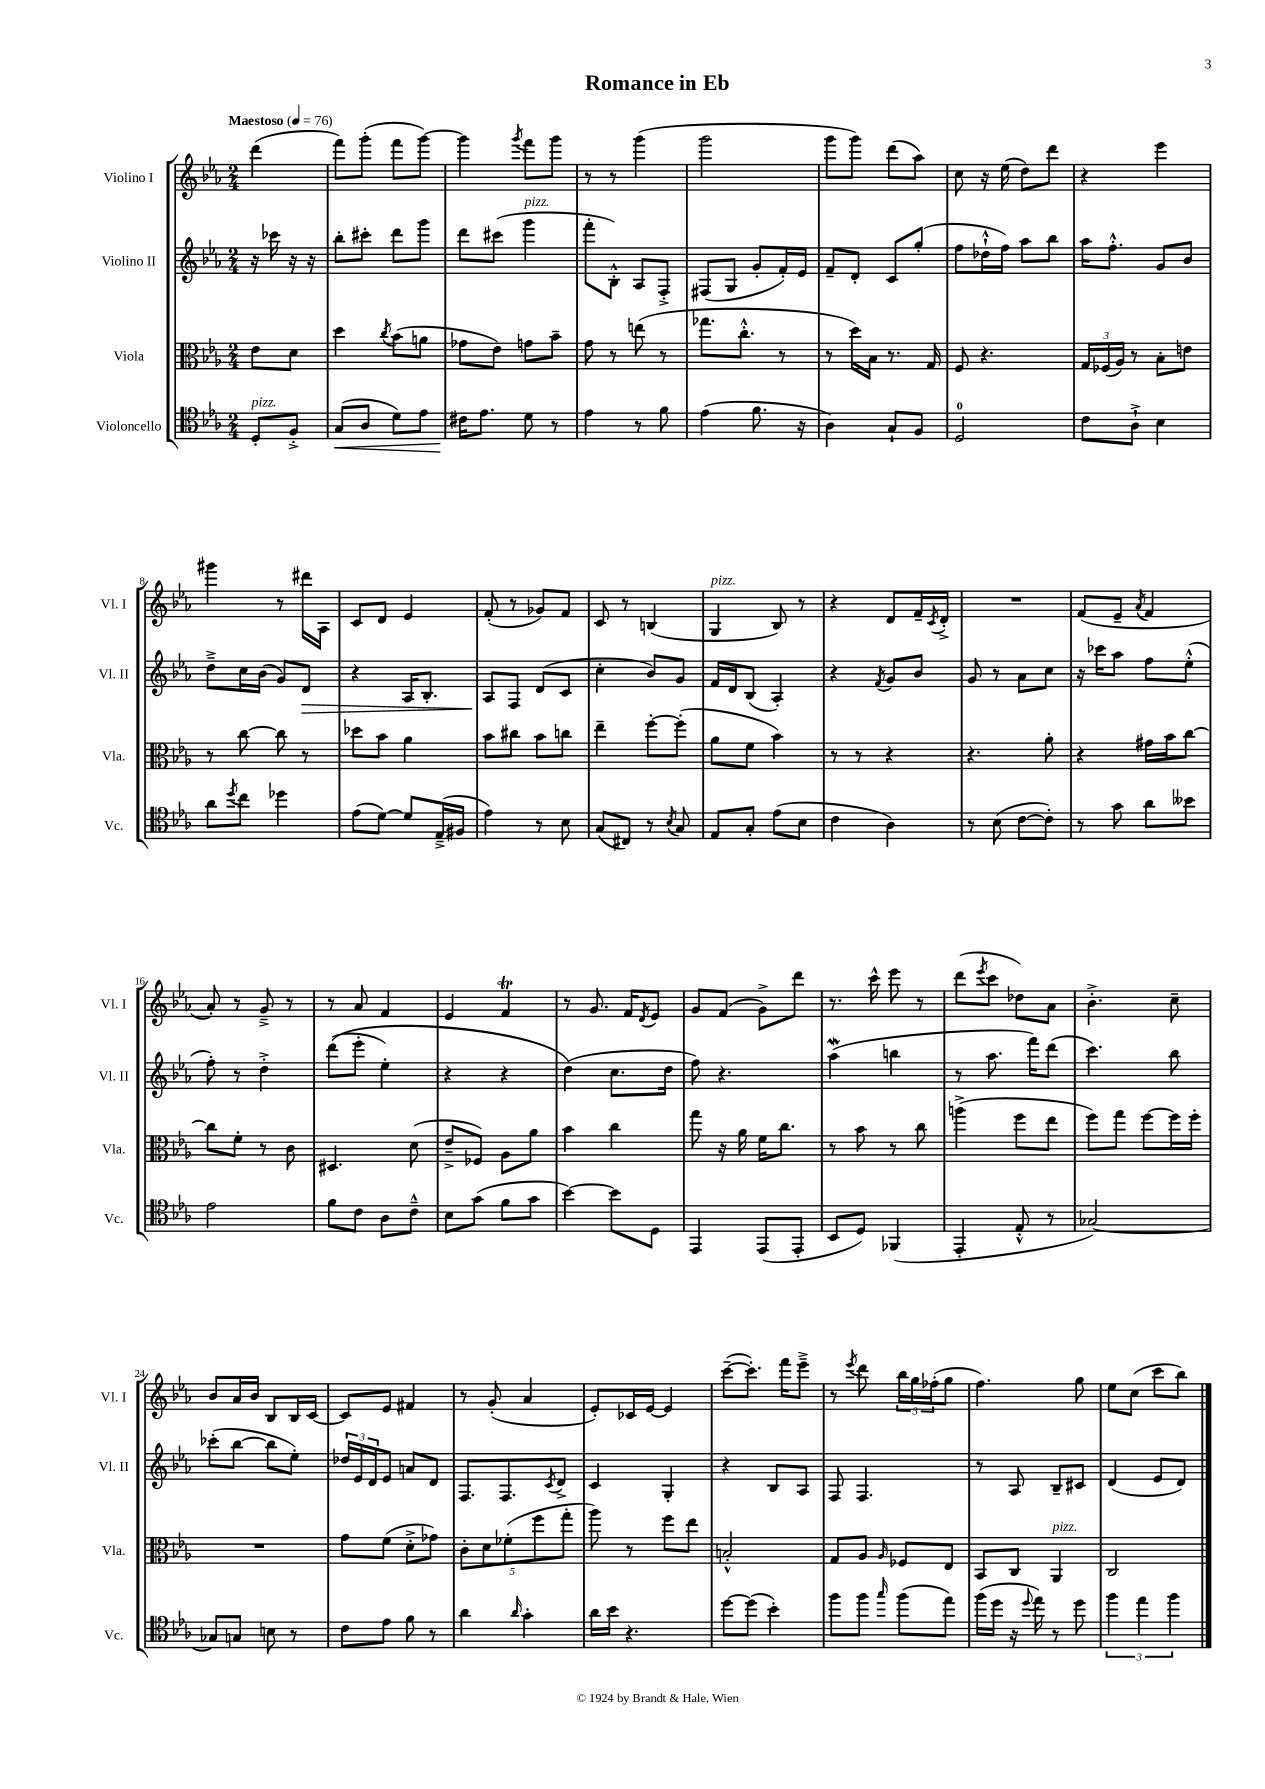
\header { title = "Romance in Eb" }
<<
\new StaffGroup <<
\new Staff = "s0" \with { instrumentName = "Violino I" shortInstrumentName = "Vl. I" } {
    \clef treble \key ees \major \numericTimeSignature \time 2/4 \partial 4 \tempo "Maestoso" 4 = 76
    d'''4( |
    f'''8) g'''8-.( f'''8 g'''8~) |
    g'''4 \acciaccatura { g'''8 } f'''8 g'''8 |
    r8 r8 g'''4( |
    g'''2 |
    g'''8 g'''8) d'''8( aes''8) |
    c''8 r16 ees''16( d''8) d'''8 |
    r4 ees'''4 |
    gis'''4 r8 dis'''16 aes16 |
    c'8 d'8 ees'4 |
    f'8-.( r8 ges'8) f'8 |
    c'8 r8 b4( |
    g4^\markup { \italic "pizz." } bes8) r8 |
    r4 d'8 f'16-- \acciaccatura { c'8 } d'16-.-> |
    R2 |
    f'8( ees'8-- \acciaccatura { aes'8 } f'4 |
    aes'8-.) r8 g'8---> r8 |
    r8 aes'8 f'4 |
    ees'4 f'4\trill |
    r8 g'8. f'16 \acciaccatura { d'8 } ees'8 |
    g'8 f'8( g'8->) d'''8 |
    r8. c'''16-^ ees'''8 r8 |
    d'''8( \acciaccatura { ees'''8 } c'''8 des''8) aes'8 |
    bes'4.-.-> c''8-- |
    bes'8 aes'16 bes'16 bes8 bes16 c'16~ |
    c'8 ees'8 fis'4 |
    r8 g'8-.( aes'4 |
    ees'8-.) ces'16 ees'16~ ees'4 |
    c'''8~--( c'''8.-.) f'''16 ees'''8---> |
    r8 \acciaccatura { ees'''8 } d'''8 \tuplet 3/2 { bes''16 g''16 fes''16-.( } g''8 |
    f''4.) g''8 |
    ees''8 c''8( c'''8 bes''8) \bar "|." |
}
\new Staff = "s1" \with { instrumentName = "Violino II" shortInstrumentName = "Vl. II" } {
    \clef treble \key ees \major \numericTimeSignature \time 2/4 \partial 4
    r16 ces'''16 r16 r16 |
    bes''8-. cis'''8-. d'''8 g'''8 |
    d'''8 cis'''8( g'''4^\markup { \italic "pizz." } |
    f'''8-. bes8-.-^) aes8 f8-.-> |
    fis8( g8 g'8-. f'16-.) ees'16 |
    f'8-- d'8-. c'8 g''8-.( |
    f''8 des''16-!-^ f''16) aes''8 bes''8 |
    aes''16 f''8.-.-^ g'8 bes'8 |
    d''8---> c''16 bes'16( g'8) d'8\> |
    r4 aes16 bes8.-. |
    aes8\! f8 d'8( c'8 |
    c''4-. bes'8) g'8 |
    f'16 d'16 bes8( aes4-.) |
    r4 \acciaccatura { f'8 } g'8 bes'8 |
    g'8 r8 aes'8 c''8 |
    r16 ces'''16 aes''8 f''8 ees''8-.-^( |
    f''8-.) r8 d''4-.-> |
    d'''8(\( ees'''8-. ees''4-.) |
    r4 r4 |
    d''4(\) c''8. d''16 |
    f''8) r4. |
    aes''4\mordent( b''4 |
    r8 aes''8. f'''16) d'''8( |
    c'''4.) bes''8 |
    ces'''8-.( bes''8~ bes''8 ees''8-.) |
    \tuplet 3/2 { des''16 ees'16 d'16 } ees'8 a'8 d'8 |
    f8. f8. \acciaccatura { c'8 } d'8-> |
    c'4 g4-. |
    r4 bes8 aes8 |
    f8 f4. |
    r8 aes8 bes8-- cis'8 |
    d'4( ees'8 d'8) \bar "|." |
}
\new Staff = "s2" \with { instrumentName = "Viola" shortInstrumentName = "Vla." } {
    \clef alto \key ees \major \numericTimeSignature \time 2/4 \partial 4
    ees'8 d'8 |
    d''4 \acciaccatura { c''8 } bes'8( a'8 |
    ges'8 ees'8) g'8 bes'8-- |
    g'8 r8 e''8( r8 |
    ges''8. c''8.-.-^ r8 |
    r8 d''16) bes16 r8. g16 |
    f8 r4. |
    \tuplet 3/2 { g16 fes16( aes16) } r8 bes8-. e'8 |
    r8 c''8~ c''8 r8 |
    des''8 bes'8 aes'4 |
    bes'8 cis''8 bes'8 c''8 |
    ees''4-- f''8~-. f''8-.( |
    aes'8 f'8 bes'4) |
    r8 r8 r4 |
    r4. aes'8-. |
    r4 gis'16 bes'16 c''8~ |
    c''8 f'8-. r8 c'8 |
    dis4. d'8( |
    ees'8---> fes8) aes8 aes'8 |
    bes'4 c''4 |
    g''8 r16 aes'16 f'16 c''8. |
    r8 bes'8 r8 c''8 |
    a''4->( f''8 ees''8 |
    f''8) g''8 f''8~ f''16 f''16-. |
    R2 |
    g'8 f'8( d'8-.-> ges'8) |
    \tuplet 5/4 { c'8-. d'8 fes'8-.( f''8 g''8-. } |
    aes''8) r8 f''8 ees''8 |
    b2-.-^ |
    g8 aes8 \grace { aes16 } fes8 ees8 |
    bes,8 c8 aes,4^\markup { \italic "pizz." } |
    c2 \bar "|." |
}
\new Staff = "s3" \with { instrumentName = "Violoncello" shortInstrumentName = "Vc." } {
    \clef tenor \key ees \major \numericTimeSignature \time 2/4 \partial 4
    d8-.^\markup { \italic "pizz." } f8-.-> |
    g8\<( aes8 d'8) ees'8 |
    cis'16\! ees'8. d'8 r8 |
    ees'4 r8 f'8 |
    ees'4( f'8. r16 |
    aes4) g8-! f8 |
    d2-0 |
    c'8 aes8-!-> bes4 |
    aes'8 \acciaccatura { d''8 } c''8 des''4 |
    ees'8( d'8~) d'8 ees16--->( fis16 |
    ees'4) r8 bes8 |
    g8( cis8) r8 \acciaccatura { bes8 } g8 |
    ees8 g8-. ees'8( bes8 |
    c'4 aes4) |
    r8 bes8( c'8~ c'8-.) |
    r8 g'8 aes'8 beses'8 |
    ees'2 |
    f'8 c'8 aes8 c'8---^ |
    bes8 g'8( f'8 g'8 |
    bes'4~) bes'8 d8 |
    ees,4 ees,8( ees,8-. |
    bes,8 d8) fes,4( |
    ees,4-. ees8-.-^ r8 |
    ges2~) |
    ges8 g8 b8 r8 |
    c'8 ees'8 f'8 r8 |
    aes'4 \grace { aes'16 } g'4-. |
    aes'16 bes'16 r4. |
    d''8~ d''8( bes'4-.) |
    f''8 f''8 \grace { g''16 } f''8( ees''8) |
    f''16( d''16 r16 \appoggiatura { d''8 } ees''16) r8 d''8 |
    \tuplet 3/2 { f''4 ees''4 f''4 } \bar "|." |
}
>>
>>
